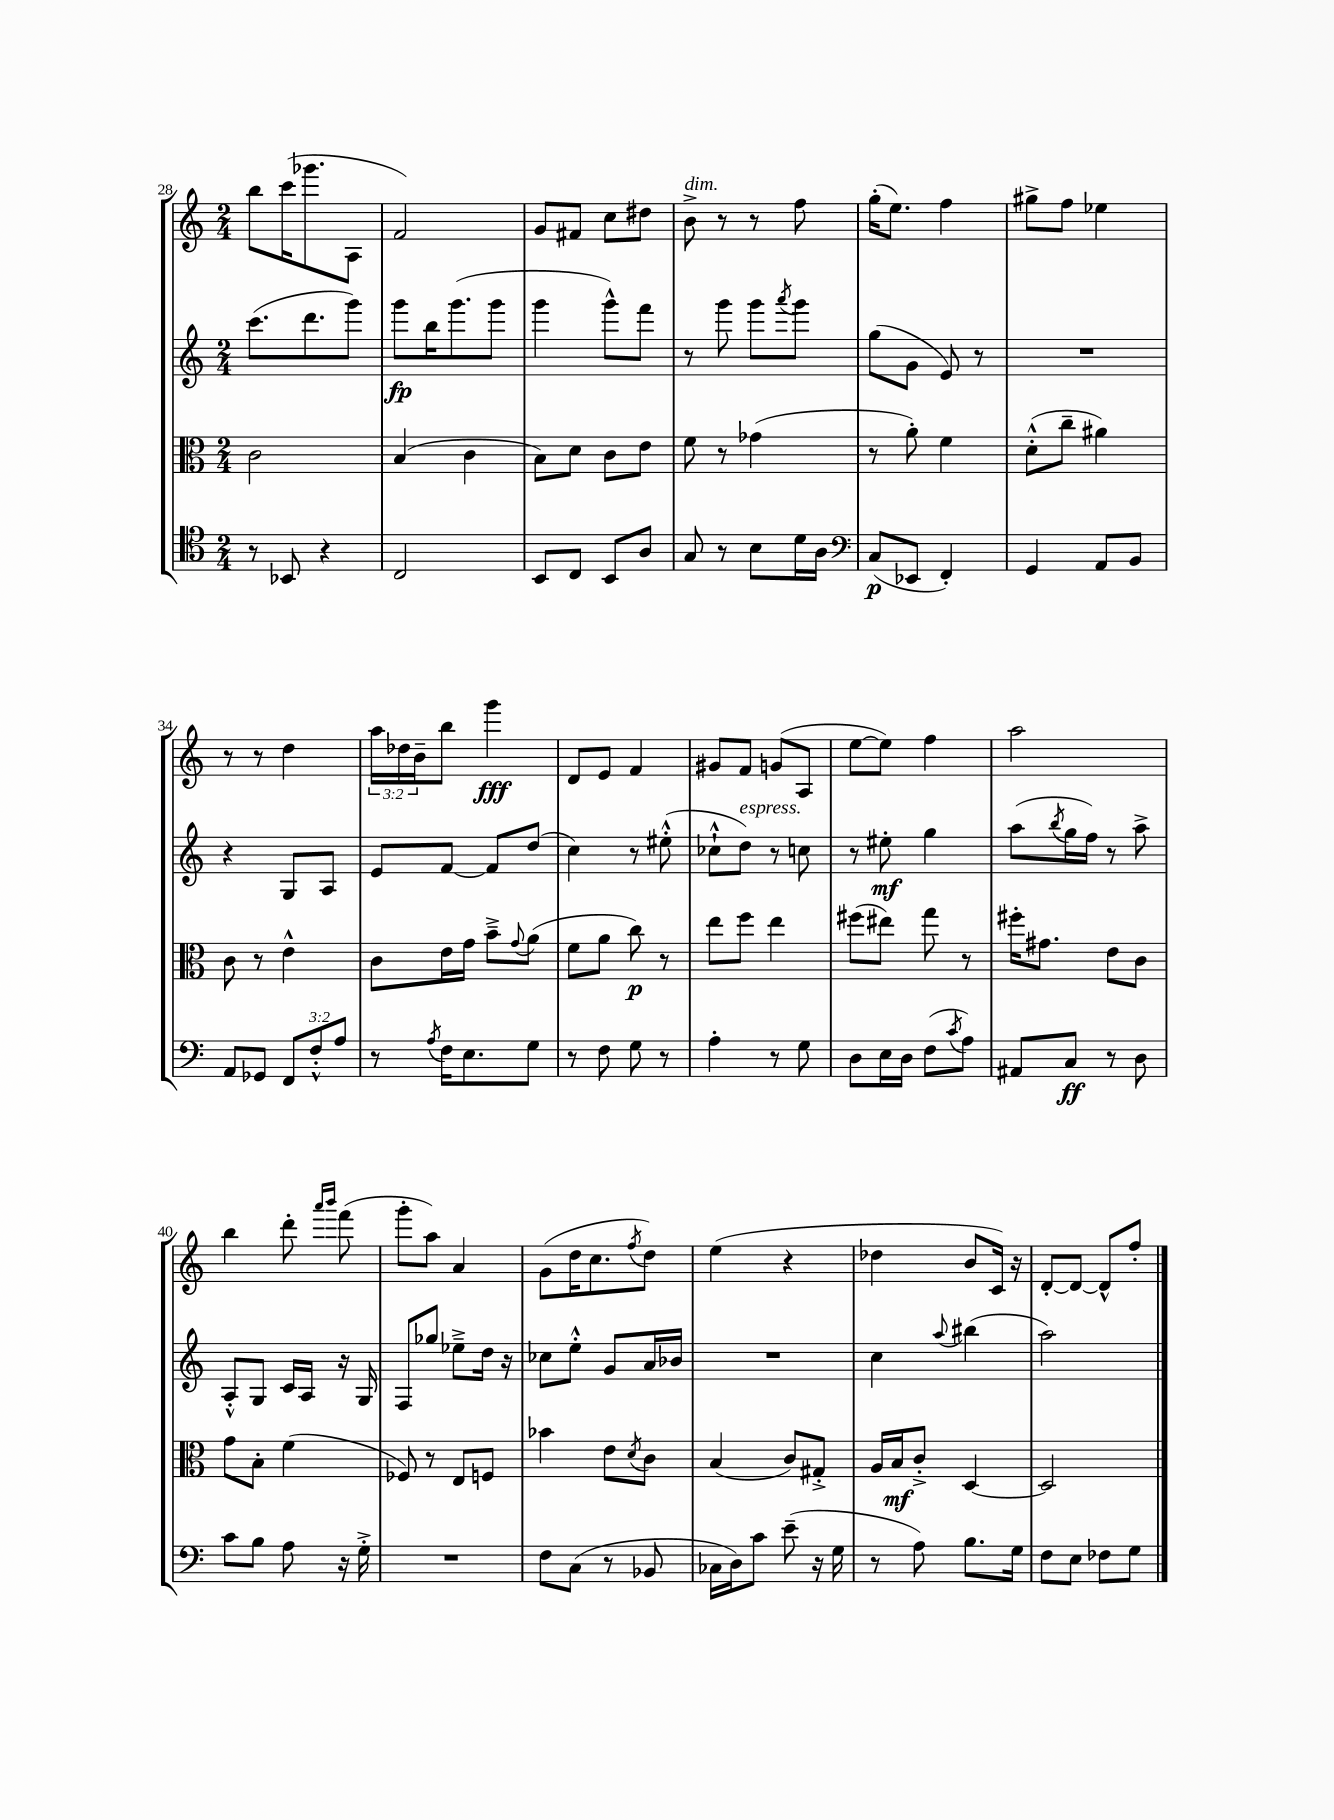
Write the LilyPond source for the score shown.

<<
\new StaffGroup <<
\new Staff = "s0" {
    \clef treble \key c \major \numericTimeSignature \time 2/4 \override Staff.TupletNumber.text = #tuplet-number::calc-fraction-text
    b''8 c'''16( ges'''8. a8 |
    f'2) |
    g'8 fis'8 c''8 dis''8 |
    b'8->^\markup { \italic "dim." } r8 r8 f''8 |
    g''16-.( e''8.) f''4 |
    gis''8-> f''8 ees''4 |
    r8 r8 d''4 |
    \tuplet 3/2 { a''16 des''16 b'16-- } b''8 g'''4\fff |
    d'8 e'8 f'4 |
    gis'8 f'8 g'8( a8 |
    e''8~ e''8) f''4 |
    a''2 |
    b''4 d'''8-. \grace { a'''16 b'''16 } f'''8( |
    g'''8-. a''8) a'4 |
    g'8( d''16 c''8. \acciaccatura { f''8 } d''8) |
    e''4( r4 |
    des''4 b'8 c'16) r16 |
    d'8~-. d'8~ d'8-^ f''8-. \bar "|." |
}
\new Staff = "s1" {
    \clef treble \key c \major \numericTimeSignature \time 2/4
    c'''8.( d'''8. g'''8) |
    g'''8\fp b''16 g'''8.( g'''8 |
    g'''4 g'''8-^) f'''8 |
    r8 g'''8 g'''8 \acciaccatura { a'''8 } g'''8 |
    g''8( g'8 e'8) r8 |
    R2 |
    r4 g8 a8 |
    e'8 f'8~ f'8 d''8( |
    c''4) r8 eis''8-.-^( |
    ces''8-!-^ d''8^\markup { \italic "espress." }) r8 c''8 |
    r8 eis''8-.\mf g''4 |
    a''8( \acciaccatura { b''8 } g''16 f''16) r8 a''8-> |
    a8-.-^ g8 c'16 a16 r16 g16 |
    f8 ges''8 ees''8---> d''16 r16 |
    ces''8 e''8-.-^ g'8 a'16 bes'16 |
    R2 |
    c''4 \appoggiatura { a''8 } bis''4( |
    a''2) \bar "|." |
}
\new Staff = "s2" {
    \clef alto \key c \major \numericTimeSignature \time 2/4
    c'2 |
    b4( c'4 |
    b8) d'8 c'8 e'8 |
    f'8 r8 ges'4( |
    r8 a'8-.) f'4 |
    d'8-.-^( c''8-- ais'4) |
    c'8 r8 e'4-^ |
    c'8 e'16 g'16 b'8---> \appoggiatura { g'8 } a'8( |
    f'8 a'8 c''8\p) r8 |
    e''8 f''8 e''4 |
    fis''8( eis''8) g''8 r8 |
    fis''16-. gis'8. e'8 c'8 |
    g'8 b8-. f'4( |
    fes8) r8 e8 f8 |
    bes'4 e'8 \acciaccatura { d'8 } c'8 |
    b4( c'8) gis8-.-> |
    a16 b16\mf c'8-.-> d4~ |
    d2 \bar "|." |
}
\new Staff = "s3" {
    \clef tenor \key c \major \numericTimeSignature \time 2/4 \override Staff.TupletNumber.text = #tuplet-number::calc-fraction-text
    r8 bes,8 r4 |
    c2 |
    b,8 c8 b,8 a8 |
    g8 r8 b8 d'16 a16 |
    \clef bass c8\p( ees,8 f,4-.) |
    g,4 a,8 b,8 |
    a,8 ges,8 \tuplet 3/2 { f,8 f8-.-^ a8 } |
    r8 \acciaccatura { a8 } f16 e8. g8 |
    r8 f8 g8 r8 |
    a4-. r8 g8 |
    d8 e16 d16 f8( \acciaccatura { c'8 } a8) |
    ais,8 c8\ff r8 d8 |
    c'8 b8 a8 r16 g16-.-> |
    R2 |
    f8 c8( r8 bes,8 |
    ces16 d16) c'8 e'8--( r16 g16 |
    r8 a8) b8. g16 |
    f8 e8 fes8 g8 \bar "|." |
}
>>
>>
\layout { \context { \Score currentBarNumber = #28 } }
